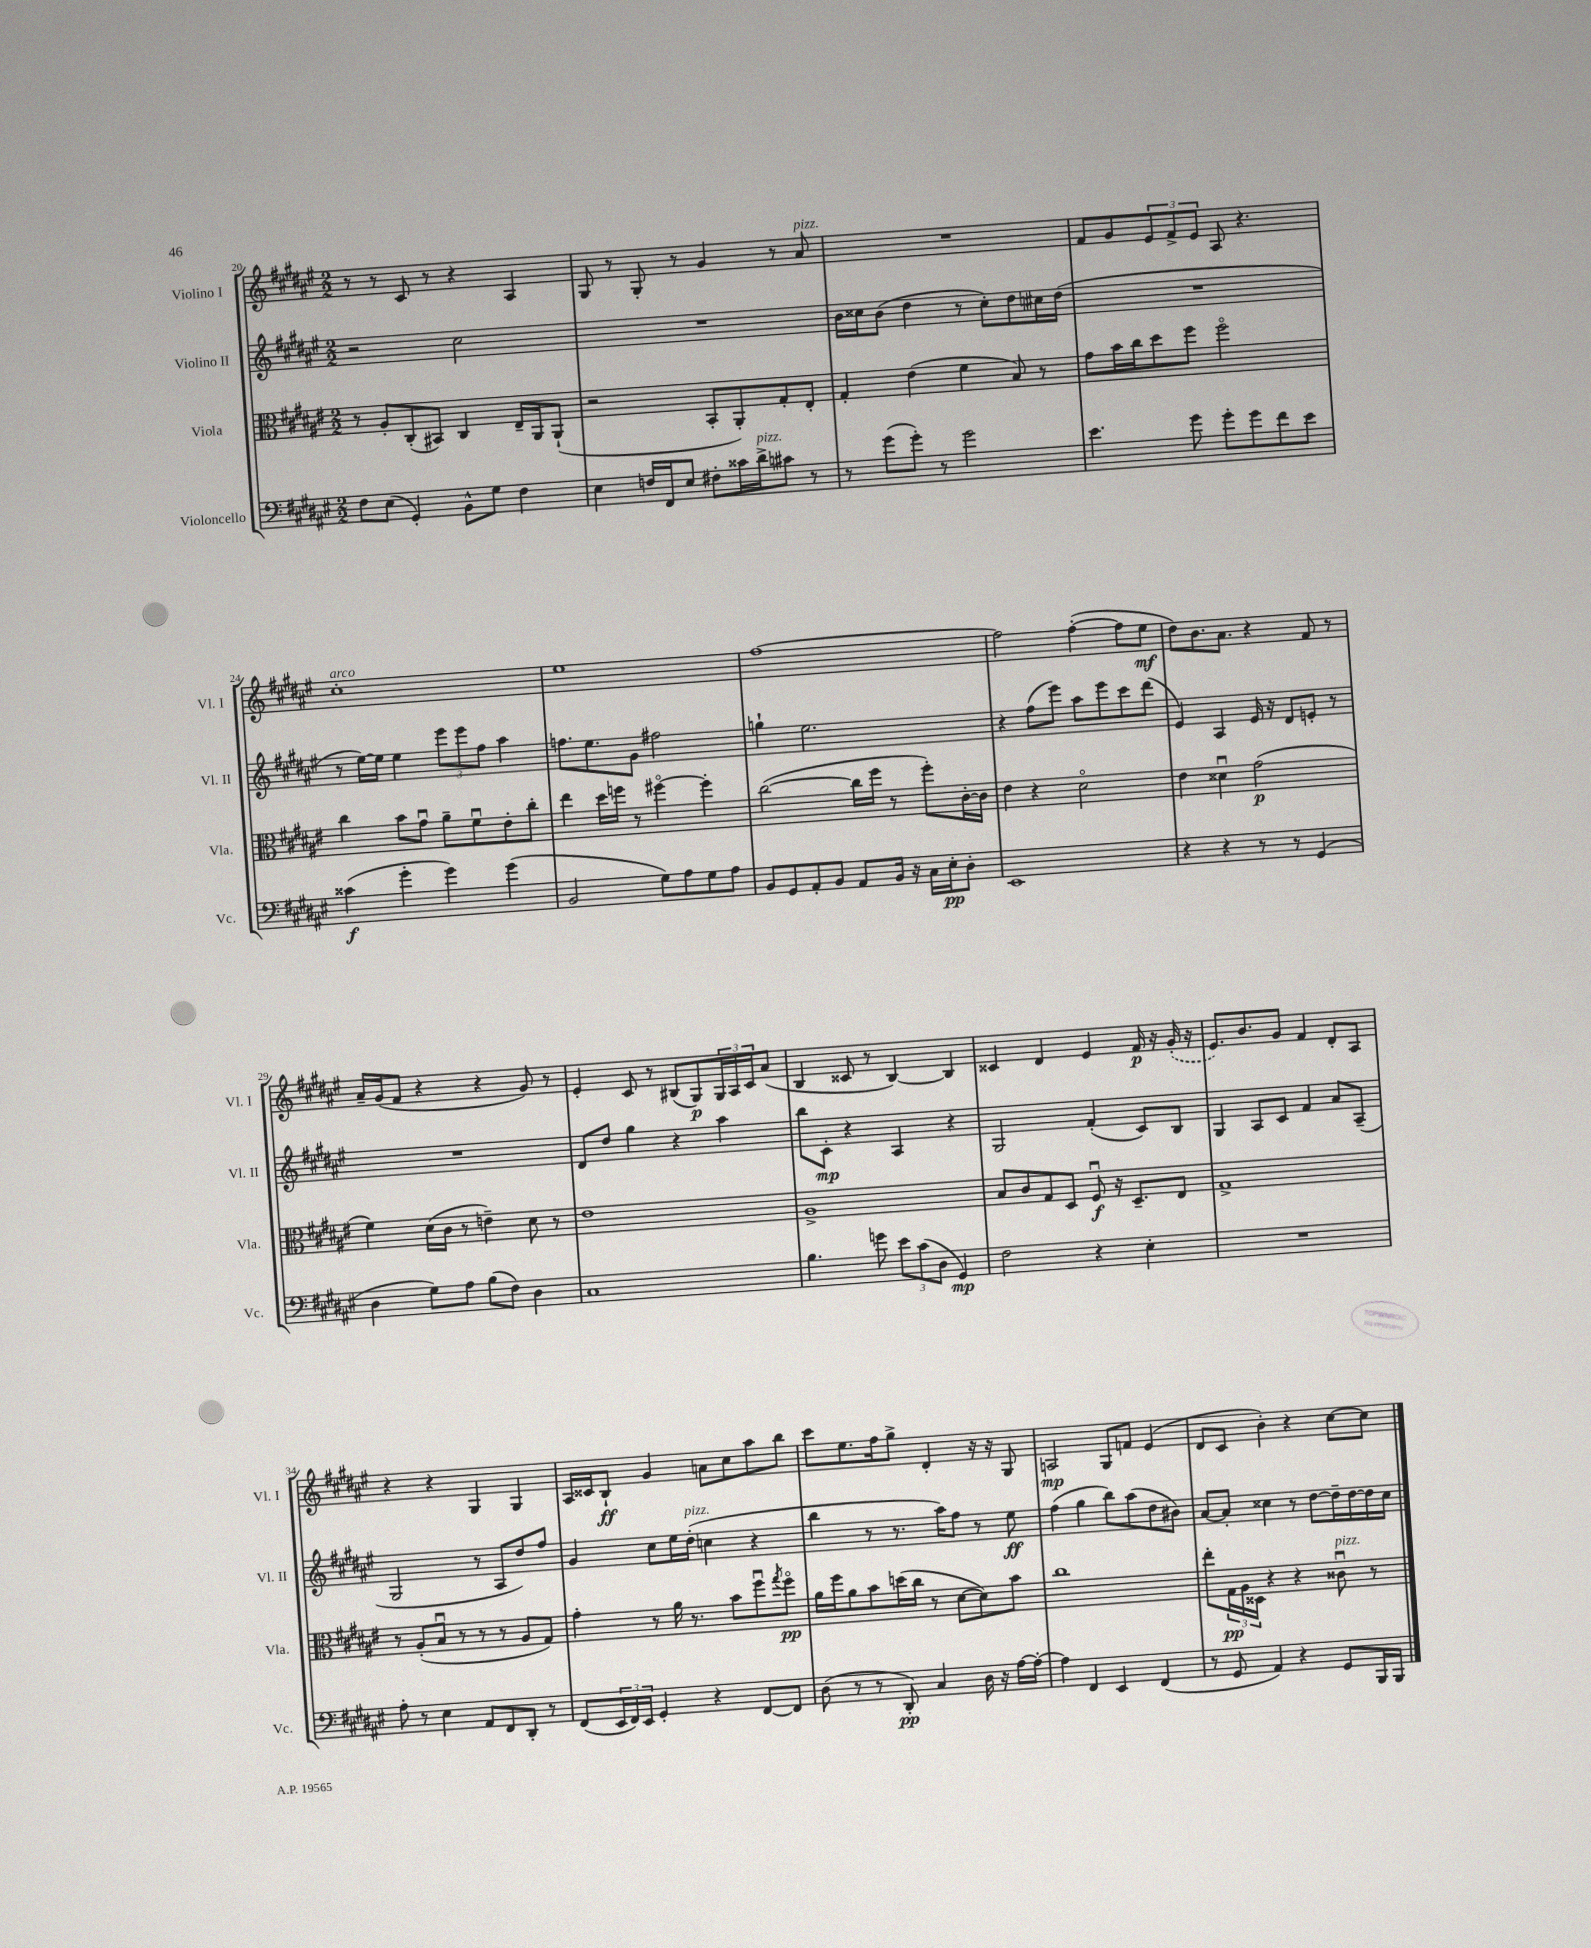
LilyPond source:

<<
\new StaffGroup <<
\new Staff = "s0" \with { instrumentName = "Violino I" shortInstrumentName = "Vl. I" } {
    \clef treble \key fis \major \numericTimeSignature \time 2/2
    r8 r8 cis'8 r8 r4 ais4 |
    gis8 r8 gis8-. r8 gis'4 r8 ais'8^\markup { \italic "pizz." } |
    R1 |
    fis'8 gis'8 \tuplet 3/2 { eis'8 fis'8-> eis'8 } ais8 r4. |
    cis''1-.^\markup { \italic "arco" } |
    eis''1 |
    fis''1~ |
    fis''2 fis''4~-.( fis''8 eis''8\mf |
    dis''8) b'8. ais'8. r4 fis'8 r8 |
    ais'16-- gis'16( fis'8 r4 r4 gis'8) r8 |
    eis'4-. cis'8 r8 bis8( gis8\p) \tuplet 3/2 { gis16 ais16 cis'16 } ais'8( |
    b4 cisis'8 r8 b4~) b4 |
    cisis'4 dis'4 eis'4 fis'16\p r16 \once \slurDashed gis'16-.( r16 |
    eis'8.) b'8. gis'8 fis'4 dis'8-. ais8 |
    r4 r4 gis4 gis4 |
    ais16 cisis'16 b8-!\ff gis'4 a'8 cis''8 ais''8 b''8 |
    cis'''8 eis''8. fis''16 gis''8-> dis'4-. r16 r16 gis8 |
    a2\mp gis8 f'8 eis'4( |
    dis'8 cis'8 b'4-.) r4 cis''8~ cis''8 \bar "|." |
}
\new Staff = "s1" \with { instrumentName = "Violino II" shortInstrumentName = "Vl. II" } {
    \clef treble \key fis \major \numericTimeSignature \time 2/2
    r2 cis''2 |
    R1 |
    b'16 cisis''16 b'8( dis''4 r8 cisis''8-.) dis''8 cis''16 dis''16( |
    R1 |
    r8 eis''16~) eis''16 eis''4 \tuplet 3/2 { eis'''8 eis'''8 fis''8 } ais''4 |
    f''8. eis''8. gis'8 fis''2 |
    g''4-! eis''2. |
    r4 fis''8( eis'''8) ais''8 eis'''8 cis'''8 dis'''8( |
    eis'4) ais4 eis'16 r16 dis'8 e'8-. r8 |
    R1 |
    dis'8 dis''8 gis''4 r4 ais''4 |
    b''8 cis'8-.\mp r4 ais4 r4 |
    gis2 fis'4-.( cis'8) b8 |
    gis4 ais8 cis'8 fis'4 ais'8 ais8--( |
    gis2 r8 ais8 dis''8) fis''8 |
    gis'4 cis''8 eis''16 dis''16-.^\markup { \italic "pizz." }( c''4 r4 |
    b''4 r8 r8. ais''16) fis''8 r8 eis''8\ff |
    fis''4( gis''4 b''8) ais''8( dis''8 bis'8) |
    ais'8~ ais'8-. cisis''4 r8 dis''8~ dis''16-- dis''16~ dis''16 cisis''16 \bar "|." |
}
\new Staff = "s2" \with { instrumentName = "Viola" shortInstrumentName = "Vla." } {
    \clef alto \key fis \major \numericTimeSignature \time 2/2
    r8 ais8-. cis8-.( bis,8) cis4 eis16-- ais,16 ais,8-!( |
    r2 b,8-. ais,8-.) gis8-. eis8-. |
    gis4-. eis'4( fis'4 b8) r8 |
    gis'8 b'16 cis''16 dis''8 fis''8 fis''2\flageolet |
    cis''4 b'8 gis'8\downbow ais'8-- fis'8\downbow eis'8-. cis''8-. |
    eis''4 dis''16 f''16 r8 fis''4~\flageolet fis''4-. |
    cis''2~( cis''16 fis''16 r8 fis''8-.) cis'16~-. cis'16 |
    eis'4 r4 dis'2\flageolet |
    eis'4 disis'4\downbow gis'2\p( |
    fis'4) dis'16( cis'16 r8 e'4--) dis'8 r8 |
    eis'1 |
    ais1-> |
    b8 cis'8 gis8 dis8 fis8\downbow\f r16 dis8.-- eis8 |
    gis1-> |
    r8 ais8-.( b8\downbow r8 r8 r8 ais8 gis8) |
    gis'4-. r8 ais'16 r8. b'8 fis''8\downbow \acciaccatura { gis''8 } fis''8\flageolet\pp |
    ais'16 fis''16 ais'8 b'8 d''16( cis''16 r8 dis'8~ dis'8) b'8 |
    cis''1 |
    eis''8-. \tuplet 3/2 { gis16\pp ais16 disis16 } r4 r4 cisis'8\downbow^\markup { \italic "pizz." } r8 \bar "|." |
}
\new Staff = "s3" \with { instrumentName = "Violoncello" shortInstrumentName = "Vc." } {
    \clef bass \key fis \major \numericTimeSignature \time 2/2
    fis8 eis8( gis,4-.) b,8-^ gis8 fis4 |
    eis4 f16 fis,16 eis8 fis8-. cisis'16 dis'16->^\markup { \italic "pizz." } cis'8 r8 |
    r8 gis'8( gis'8-.) r8 gis'2 |
    eis'4. gis'8 gis'8-. gis'8 fis'8 eis'8 |
    cisis'4\f( gis'4-. gis'4) gis'4( |
    b,2 gis8) ais8 gis8 ais8 |
    b,8 gis,8 ais,8-. b,8 ais,8 b,16 r16 cis16 eis16-.\pp dis8-. |
    eis,1 |
    r4 r4 r8 r8 gis,4( |
    dis4 gis8) ais8 b8( fis8) dis4 |
    cis1 |
    b4. g'8 \tuplet 3/2 { eis'8 cis'8( dis8 } gis,4\mp) |
    fis2 r4 eis4-. |
    R1 |
    ais8-. r8 eis4 ais,8 fis,8 dis,8-. r8 |
    fis,8( \tuplet 3/2 { eis,16 fis,16) eis,16 } gis,4-. r4 fis,8~ fis,8 |
    dis8( r8 r8 dis,8-.\pp) cis4 dis16 r16 ais16~ ais16~-. |
    ais4 fis,4 eis,4 fis,4( |
    r8 gis,8 ais,4) r4 gis,8 b,,16 b,,16 \bar "|." |
}
>>
>>
\layout { \context { \Score currentBarNumber = #20 } }
